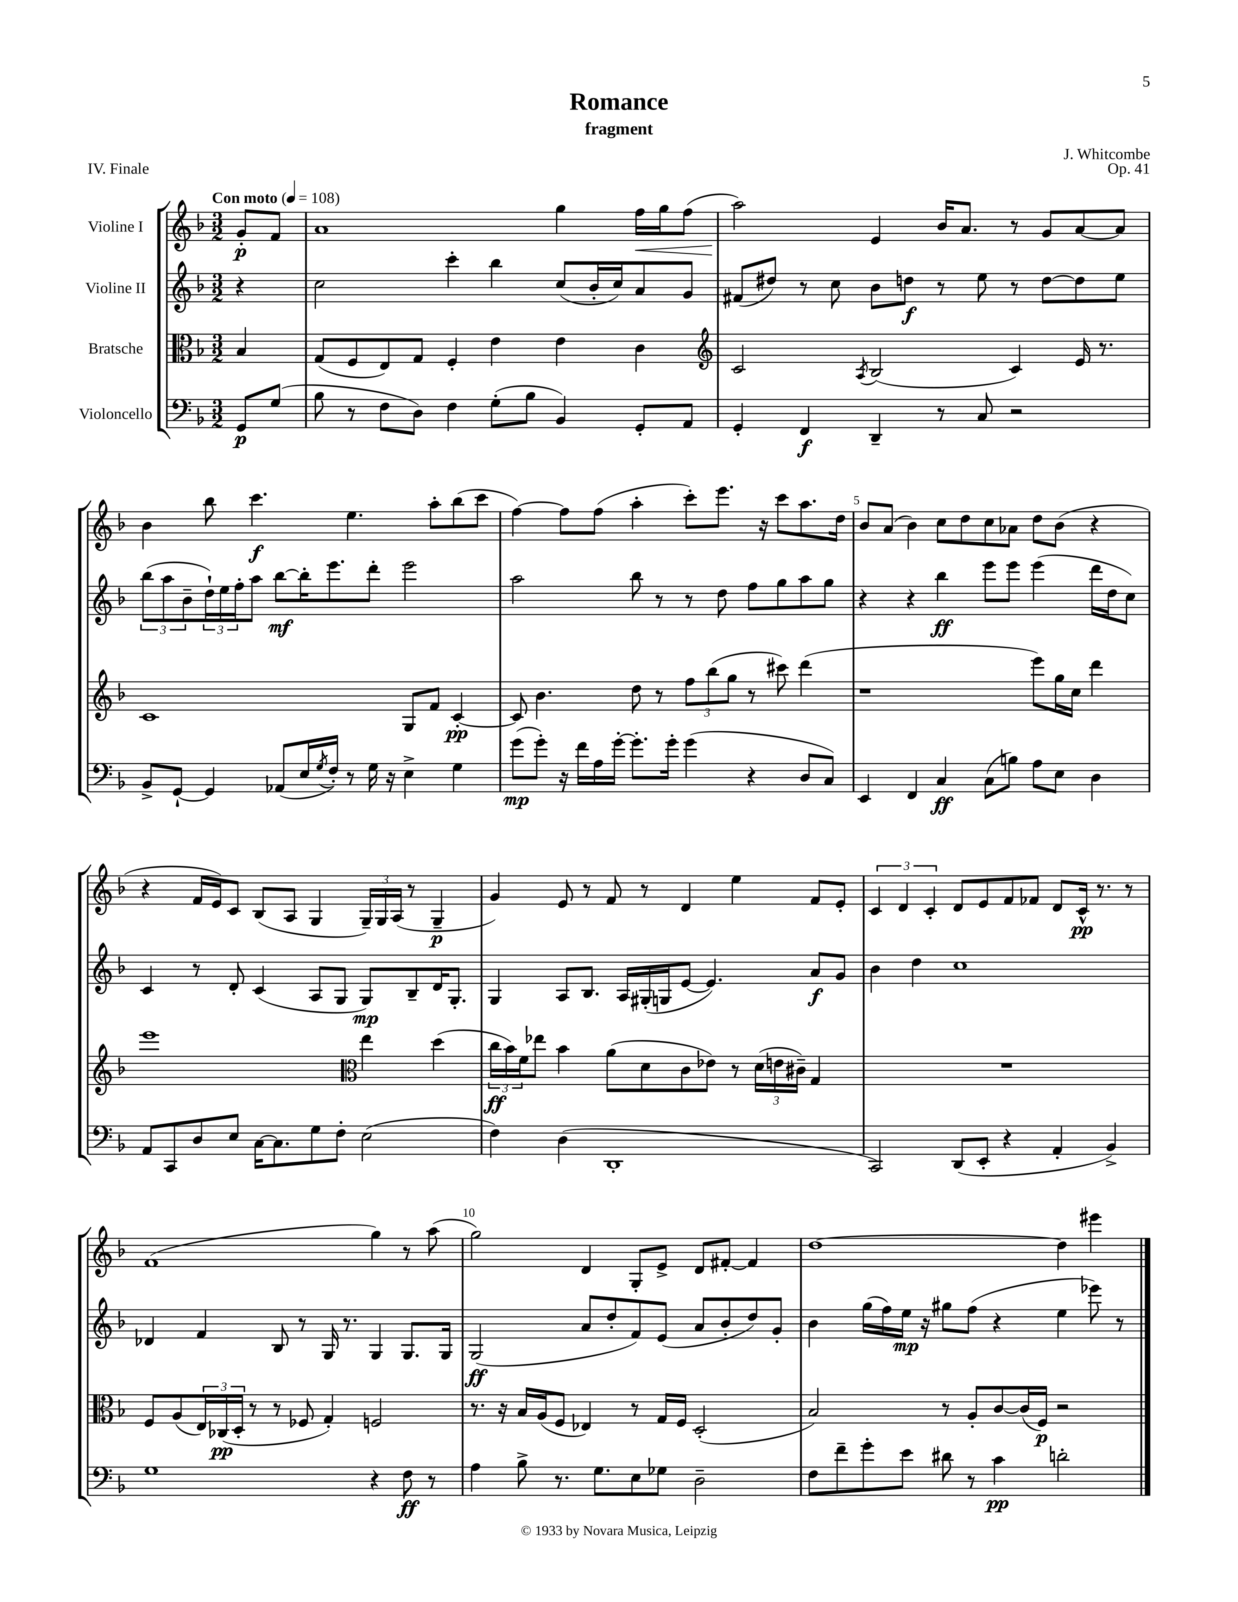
\header { title = "Romance" composer = "J. Whitcombe" subtitle = "fragment" opus = "Op. 41" piece = "IV. Finale" }
<<
\new StaffGroup <<
\new Staff = "s0" \with { instrumentName = "Violine I" } {
    \clef treble \key f \major \numericTimeSignature \time 3/2 \partial 4 \tempo "Con moto" 4 = 108
    g'8-.\p f'8 |
    a'1 g''4 f''16\< g''16 f''8( |
    a''2\!) e'4 bes'16 a'8. r8 g'8 a'8~ a'8 |
    bes'4 bes''8 c'''4.\f e''4. a''8-. bes''8( c'''8 |
    f''4~) f''8 f''8( a''4-. c'''8-.) e'''8. r16 c'''8 a''8. d''16 |
    bes'8 a'8( bes'4) c''8 d''8 c''8 aes'8 d''8 bes'8( r4 |
    r4 f'16 e'16) c'8 bes8( a8 g4 \tuplet 3/2 { g16--) g16 a16( } r8 g4--\p |
    g'4) e'8 r8 f'8 r8 d'4 e''4 f'8 e'8-. |
    \tuplet 3/2 { c'4 d'4 c'4-. } d'8 e'8 f'8 fes'8 d'8 c'16-^\pp r8. r8 |
    f'1( g''4) r8 a''8( |
    g''2) d'4 g8-. e'8-> d'8 fis'8~-. fis'4 |
    d''1~ d''4 eis'''4 \bar "|." |
}
\new Staff = "s1" \with { instrumentName = "Violine II" } {
    \clef treble \key f \major \numericTimeSignature \time 3/2 \partial 4
    r4 |
    c''2 c'''4-. bes''4 c''8( bes'16-. c''16) a'8 g'8 |
    fis'8( dis''8) r8 c''8 bes'8 d''8\f r8 e''8 r8 d''8~ d''8 e''8 |
    \tuplet 3/2 { bes''8( a''8 bes'8-- } \tuplet 3/2 { d''16-!) e''16 f''16-. } a''8 bes''8~\mf bes''16-. e'''8. d'''8-. e'''2 |
    a''2 bes''8 r8 r8 d''8 f''8 g''8 a''8 g''8 |
    r4 r4 bes''4\ff e'''8 e'''8 e'''4( d'''16 d''16 c''8) |
    c'4 r8 d'8-. c'4( a8 g8 g8\mp) bes8-- d'16 g8.-. |
    g4 a8 bes8. a16 gis16-.( g16 e'8~ e'4.) a'8\f g'8 |
    bes'4 d''4 c''1 |
    des'4 f'4 bes8 r8 g16 r8. g4 g8. g16 |
    g2\ff( a'8 d''8-. f'8) e'8( a'8 bes'8-. d''8) g'8-. |
    bes'4 g''16( f''16) e''16\mp r16 gis''8 f''8( r4 e''4 ees'''8) r8 \bar "|." |
}
\new Staff = "s2" \with { instrumentName = "Bratsche" } {
    \clef alto \key f \major \numericTimeSignature \time 3/2 \partial 4
    bes4 |
    g8( f8 e8) g8 f4-. e'4 e'4 c'4 |
    \clef treble c'2 \acciaccatura { a8 } bes2( c'4) e'16 r8. |
    c'1 g8 f'8 c'4~-.\pp |
    c'8 bes'4. d''8 r8 \tuplet 3/2 { f''8 bes''8( g''8 } r8 cis'''8) d'''4( |
    r1 e'''8) g''16 c''16 d'''4 |
    e'''1 \clef alto e''4 d''4( |
    \tuplet 3/2 { c''16\ff bes'16) f'16 } ees''8 bes'4 a'8( d'8 c'8 ees'8) r8 \tuplet 3/2 { d'16( e'16 cis'16--) } g4 |
    R1. |
    f8 a8( \tuplet 3/2 { e16) ces16\pp( d16-. } r8 r8 fes8 g4-.) f2 |
    r8. r16 bes16 a16( f8 ees4) r8 g16 f16 d2-.( |
    bes2) r8 a8-. c'8~ c'16( f16\p) r2 \bar "|." |
}
\new Staff = "s3" \with { instrumentName = "Violoncello" } {
    \clef bass \key f \major \numericTimeSignature \time 3/2 \partial 4
    g,8\p g8( |
    bes8 r8 f8 d8) f4 g8-.( bes8 bes,4) g,8-. a,8 |
    g,4-. f,4\f d,4-- r8 c8 r2 |
    bes,8-> g,8~-! g,4 aes,8( e16 \acciaccatura { g8 } f16-.) r8 g16 r16 e4-> g4 |
    g'8\mp( g'8-.) r16 f'16 a16 g'16~-. g'8.-. g'16-. g'4( r4 d8 c8) |
    e,4 f,4 c4\ff c8( b8) a8 e8 d4 |
    a,8 c,8 d8 e8 c16~ c8. g8 f8-. e2( |
    f4) d4( d,1-. |
    c,2) d,8( e,8-. r4 a,4-. bes,4->) |
    g1 r4 f8\ff r8 |
    a4 bes8-> r8. g8. e8 ges8 d2-- |
    f8 f'8-- g'8-. e'8 dis'8 r8 c'4\pp d'2-. \bar "|." |
}
>>
>>
\layout { \context { \Score \override BarNumber.break-visibility = ##(#f #t #t) barNumberVisibility = #(every-nth-bar-number-visible 5) } }
